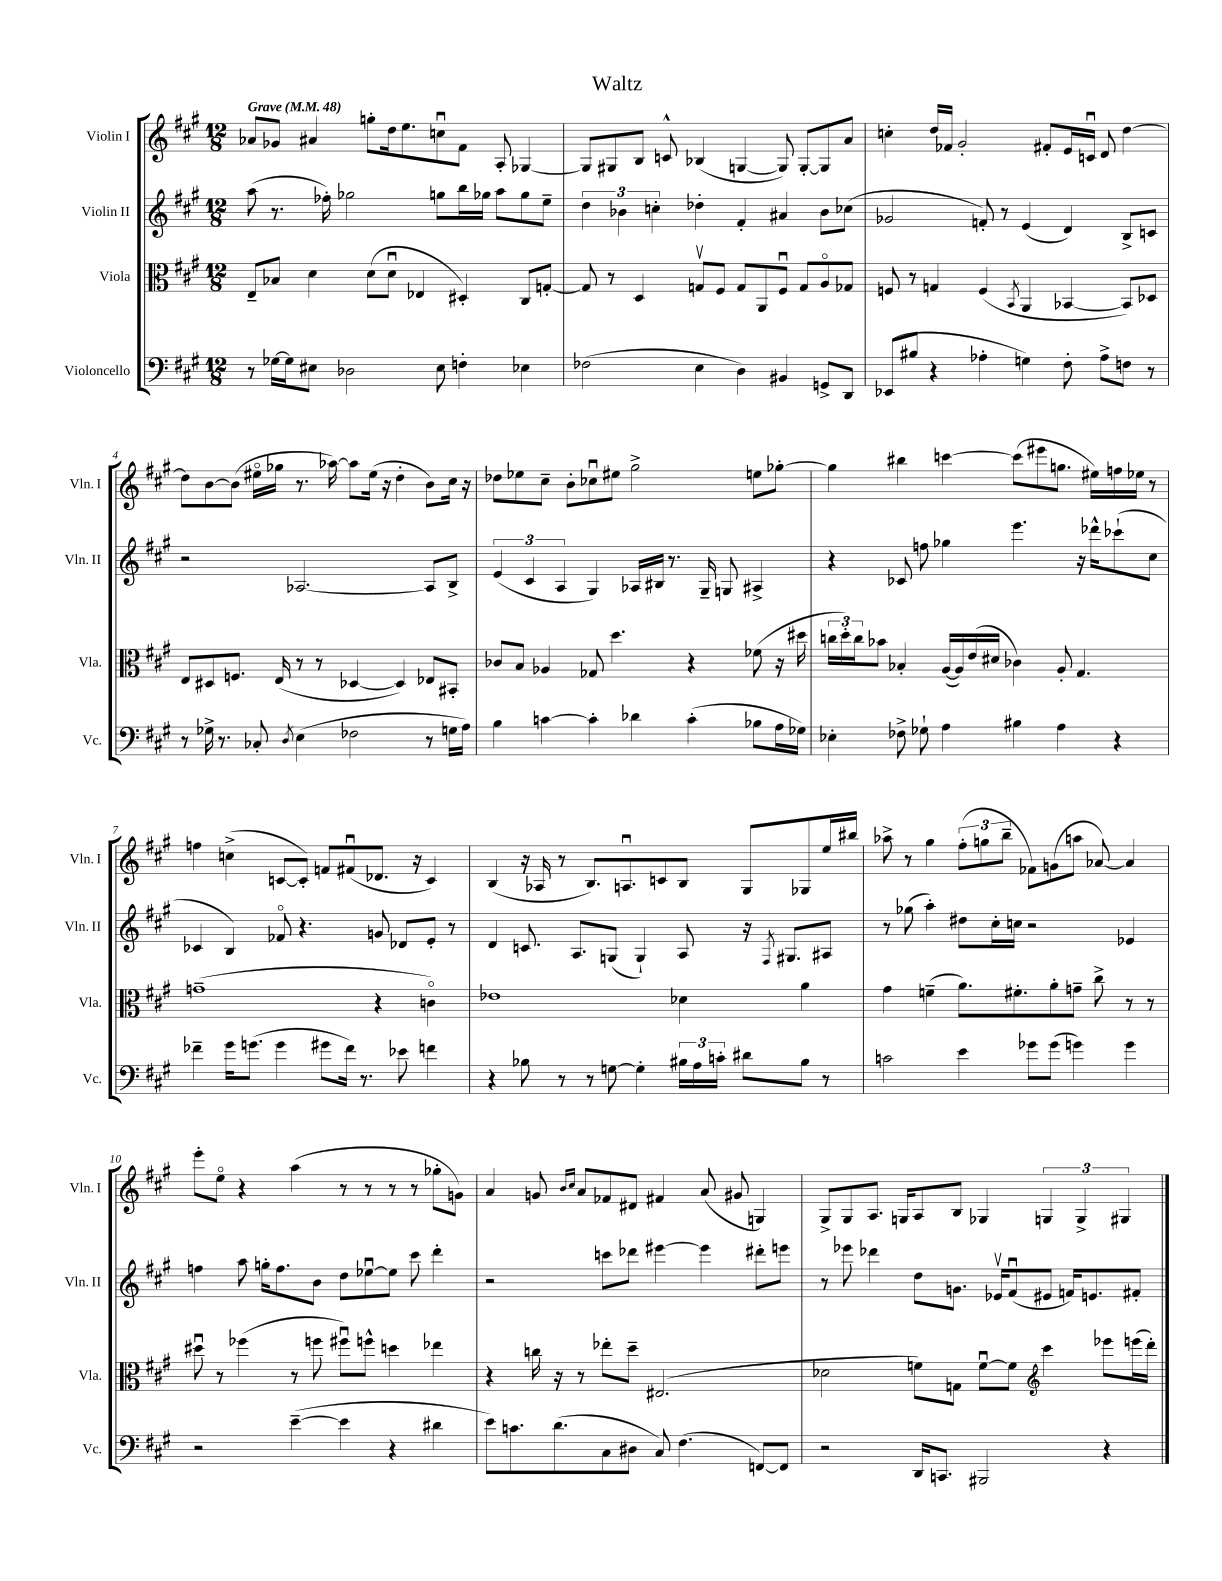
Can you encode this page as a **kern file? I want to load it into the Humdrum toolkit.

**kern	**kern	**kern	**kern
*part4	*part3	*part2	*part1
*staff4	*staff3	*staff2	*staff1
*I"Violoncello	*I"Viola	*I"Violin II	*I"Violin I
*I'Vc.	*I'Vla.	*I'Vln. II	*I'Vln. I
*clefF4	*clefC3	*clefG2	*clefG2
*k[f#c#g#]	*k[f#c#g#]	*k[f#c#g#]	*k[f#c#g#]
*M12/8	*M12/8	*M12/8	*M12/8
*MM48	*MM48	*MM48	*MM48
=1	=1	=1	=1
!	!	!	!LO:TX:a:B:t=Grave
8r	8E~/L	(8aa\	8a-X/L
[16G-X\LL	8B-X/J	8.r	8g-X/J
16G-\J]	.	.	.
8E#X\J	4d\	.	4a#X/
.	.	16ff-X'\)	.
2D-X\	.	2gg-X\	.
.	(8d\L	.	8ggn'\L
.	8du\J	.	16dd\k
.	.	.	8.ee\
.	4E-X/	.	.
8E#\	.	8ggn\L	8ccnu\
4Fn'\	4D#X'/)	16bb\L	8f#\J
.	.	16gg-X\JJ	.
.	.	8aa\L	8A'/
4E-X\	8C#/L	8gg-\	[4G-X/
.	[8Gn'/J	8ee~\J	.
=2	=2	=2	=2
(2F-X\	8G/]	6dd\	8G-/L]
.	8r	.	8G#X/
.	.	6b-X\	.
.	4D/	.	8B/J
.	.	6ccn'\	.
.	.	.	8cn^^/
4E\	8Gnv/L	4dd-X'\	(4B-X/
.	8F#/J	.	.
4D\)	8G/L	4f#'/	[4Gn/
.	8AA/	.	.
4BB#X/	8F#u/J	4a#X/	8G/])
.	8G/L	.	[8G'/L
8GGn^/L	8A/	8b-\L	8G/]
8DD/J	8G-X/J	(8cc-X\J	8a/J
=3	=3	=3	=3
(8EE-X/L	8Fn/	2g-X/	4ccn'\
8B#X/J	8r	.	.
4r	4Gn/	.	16dd/LL
.	.	.	16f-X/JJ
.	.	.	2g#'/
4A-X'\	(4F/	8fn'/)	.
.	.	8r	.
.	8qBB/	.	.
4Gn\)	4AA/	(4e/	.
.	.	.	8f#X'/L
8F#'\	[4BB-X/	4d/)	16e/L
.	.	.	16cnu/JJ
8A-^\L	.	.	8d/
8Fn\J	8BB-/L])	8B^/L	[4dd\
8r	8D-X/J	8cn/J	.
!!LO:LB:g=z
=4	=4	=4	=4
8r	8E/L	2r	8dd\L]
16G-X^\	8D#X/	.	[8b\
8.r	.	.	.
.	8.Fn/J	.	(8b\J]
8C-X'/	.	.	16ee#X\LL
.	(16E/	.	16gg-X\JJ
8qD/	.	.	.
(4E\	8r	[2.A-X/	8.r
.	8r	.	.
.	.	.	[16aa-X\)
2F-X\	[4D-X/	.	8aa-\L]
.	.	.	(16ee#\Jk
.	.	.	16r
.	4D-/])	.	4dd'\
8r	8E-X/L	8A-/L]	8b\L)
16Gn\LL	8BB#X'/J	8B^/J	16cc#\Jk
16A\JJ)	.	.	16r
=5	=5	=5	=5
4B\	8c-X/L	(6e/	8dd-X\L
.	8B/J	.	8ee-X\
.	.	6c#/	.
[4cn\	4A-X/	.	8cc#~\J
.	.	6A/	.
.	.	.	8b'\L
4c'\]	8G-X/	4G#/)	8cc-Xu\
.	4.dd\	.	8ee#X\J
4d-X\	.	16A-X/LL	2gg#^\
.	.	16B#X/JJ	.
.	.	8.r	.
(4c'\	4r	.	.
.	.	16G#~/	.
.	.	8Gn/	.
8B-X\L	(8f-X\	4A#X^/	8een\L
16A\L	16r	.	[8gg-X'\J
16G-X\JJ)	16dd#X\	.	.
=6	=6	=6	=6
4E-X'\	24ccn\LL	4r	4gg-\]
.	24dd'\)	.	.
.	24cc\J	.	.
.	8b-X\J	.	.
8F-X^\	4B-X'/	8c-X/	4bb#X\
8G-X`\	.	8ffn\	.
4A\	([16A/LL	4gg-X\	[4cccn\
.	16A/])	.	.
.	(16e/	.	.
.	16d#X/JJ	.	.
4B#X\	4c-X\)	4.eee\	(8ccc\L]
.	.	.	8eee#X\
4A\	8A'/	.	8.ggn\J
.	4.G#/	16r	.
.	.	16ddd-X^^\KL	16ee#X\LL)
4r	.	(8ccc-X`\	16ffn\
.	.	.	16ee-X\JJ
.	.	8cc#\J	8r
!!LO:LB:g=z
=7	=7	=7	=7
4f-X~\	(1gn~	4c-X/	4ffn\
16g#\KL	.	4B/)	(4ccn^\
(8.gn\J	.	.	.
4g\	.	8f-X/	[8cn/L
.	.	4.r	8c'/J])
8g#X\L	.	.	8fn/L
16f-\Jk)	.	.	(8f#Xu/
8.r	.	.	.
.	4r	8gn/	8.d-X/J
8e-X\	.	8d-X/L	.
.	.	.	16r
4fn\	4cn\)	8e'/J	4c/)
.	.	8r	.
=8	=8	=8	=8
4r	1e-X	4d/	(4B/
8B-X\	.	8.cn/	16r
.	.	.	16A-X/
8r	.	.	8r
.	.	8.A/L	.
8r	.	.	8.B/L)
[8Gn\	.	(8Gn/J	.
.	.	.	8.Anu/
4G'\]	.	4G`/)	.
.	.	.	8cn/
24B#X\LL	4d-X\	8A/	8B/J
24A\	.	.	.
24cn'\JJ	.	.	.
8d#X\L	.	16r	8G#/L
.	.	8qF#/	.
.	.	8.G#X/L	.
8B#\J	4a\	.	8G-X/
8r	.	8A#X/J	16ee/L
.	.	.	16bb#X/JJ
=9	=9	=9	=9
2cn\	4g#\	8r	8aa-X^\
.	.	(8gg-X\	8r
.	(4fn~\	4aa'\)	4gg#\
4e\	8.a\L)	8dd#X\L	(12ff#'\L
.	.	.	12ggn\
.	.	16cc#'\L	.
.	.	.	12bb~\J
.	8.f#X'\	16ccn\JJ	.
8g-X\L	.	2r	8f-X\L)
(8g-\J	8a'\	.	(8gn\
4gn\)	8gn~\J	.	8aan\J
.	8cc#^\	.	[8a-X/)
4g\	8r	4e-X/	4a-/]
.	8r	.	.
!!LO:LB:g=z
=10	=10	=10	=10
2r	8dd#Xu\	4ffn\	8eee'\L
.	8r	.	8ee\J
.	(4ff-X\	8aa\	4r
.	.	16ggn'\KL	.
.	.	8.ff\	.
([4e~\	8r	.	(4aa\
.	8ffn\	8b\J	.
4e\]	8ff#Xu\L)	8dd\L	8r
.	8ffn^^\J	[8ee-Xu\	8r
4r	4ddn\	8ee-\J]	8r
.	.	8ccc#\	8r
4d#X\	4ee-X\	4ddd'\	8gg-X'\L
.	.	.	8gn\J)
=11	=11	=11	=11
8e\L)	4r	2r	4a/
8.cn\	.	.	.
.	16ccn\	.	8gn/
(8.d\	16r	.	.
.	.	.	16qqb/LL
.	.	.	16qqcc#/JJ
.	8r	.	8a/L
8C#\	8ee-X'\L	8cccn\L	8f-X/
8D#X\J	8dd~\J	8ddd-X\J	8d#X/J
8C#/)	(2.E#X/	[4eee#X\	4f#X/
(4.F#\	.	.	.
.	.	4eee#\]	(8a/
.	.	.	8g#X/
[8FFn/L)	.	8ddd#X'\L	4Gn/)
8FF/J]	.	8eeen\J	.
=12	=12	=12	=12
2r	2d-X\	8r	8G#^/L
.	.	8eee-X\	8G#/
.	.	4ddd-X\	8.A/J
.	.	.	16Gn/KL
16DD/KL	8fn\L)	8dd\L	8A/
8.CCn/J	.	.	.
.	8Gn\J	8.gn\J	8B/J
2BBB#X/	[8fu\L	.	4G-X/
.	.	16e-Xv/KL	.
.	8f\J]	(8f#u/	.
*	*clefG2	*	*
.	4ccc#\	8e#X/J	6Gn/
.	.	16fn/KL)	.
.	.	.	6G^/
.	.	8.en/	.
4r	8eee-X\L	.	.
.	.	.	6G#X/
.	(16eeen\L	8f#X'/J	.
.	16ddd'\JJ)	.	.
==	==	==	==
*-	*-	*-	*-
